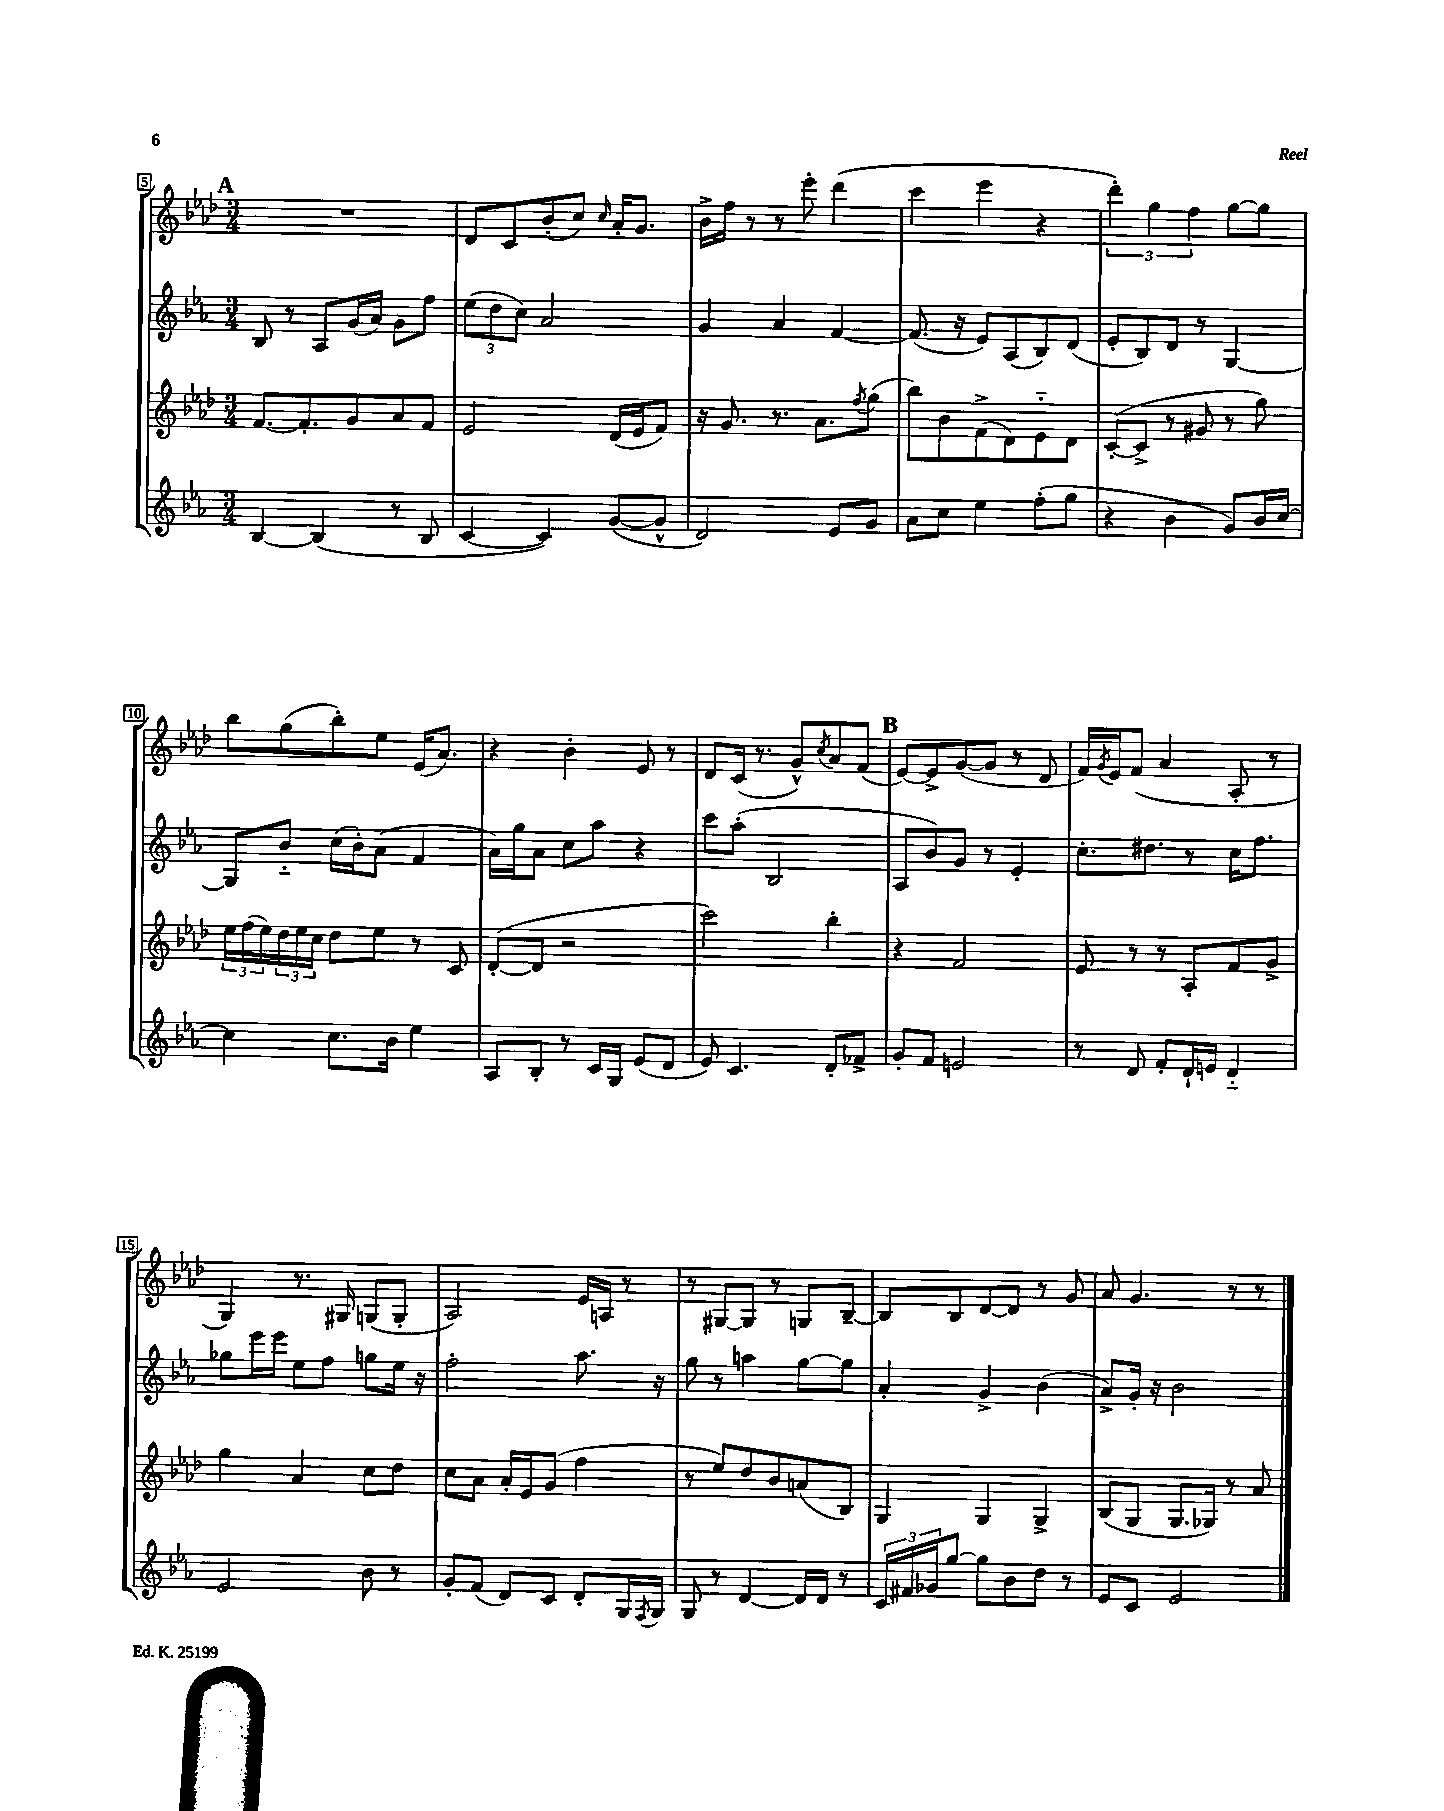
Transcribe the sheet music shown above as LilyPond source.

<<
\new StaffGroup <<
\new Staff = "s0" {
    \clef treble \key aes \major \numericTimeSignature \time 3/4
    \mark \markup { \bold "A" } R2. |
    des'8 c'8 bes'8-.( c''8) \grace { c''16 } aes'16-. g'8. |
    bes'16-> f''16 r8 r8 ees'''8-. des'''4( |
    c'''4 ees'''4 r4 |
    \tuplet 3/2 { des'''4-.) g''4 f''4 } g''8~ g''8 |
    bes''8 g''8( bes''8-.) ees''8 ees'16( aes'8.) |
    r4 bes'4-. ees'8 r8 |
    des'8 c'16( r8. g'8-^) \acciaccatura { c''8 } aes'8 f'8( |
    \mark \markup { \bold "B" } ees'8~) ees'8-> g'8~( g'8 r8 des'8 |
    f'16) \acciaccatura { g'8 } ees'16 f'8( aes'4 aes8-. r8 |
    g4) r8. gis16 g8( g8-. |
    aes2) ees'16 a16 r8 |
    r8 gis8~ gis8 r8 g8 bes8~-- |
    bes8 bes8 des'8~ des'8 r8 g'8 |
    aes'8 g'4. r8 r8 \bar "|." |
}
\new Staff = "s1" {
    \clef treble \key ees \major \numericTimeSignature \time 3/4
    \mark \markup { \bold "A" } bes8 r8 aes8 g'16( aes'16) g'8 f''8 |
    \tuplet 3/2 { ees''8( d''8 c''8) } aes'2 |
    g'4 aes'4 f'4~ |
    f'8.( r16 ees'8) aes8( bes8) d'8( |
    ees'8-. bes8) d'8 r8 g4~ |
    g8 bes'8-_ c''16( bes'16-.) aes'8( f'4 |
    aes'16) g''16 aes'8 c''8 aes''8 r4 |
    c'''8 aes''8-.( bes2 |
    \mark \markup { \bold "B" } aes8 bes'8) g'8 r8 ees'4-. |
    c''8.-. dis''8. r8 c''16 f''8. |
    ges''8 ees'''16 ees'''16 ees''8 f''8 g''8 ees''16 r16 |
    f''2-. aes''8. r16 |
    g''8 r8 a''4 g''8~ g''8 |
    aes'4-. g'4-> bes'4( |
    aes'8->) g'16-. r16 bes'2 \bar "|." |
}
\new Staff = "s2" {
    \clef treble \key aes \major \numericTimeSignature \time 3/4
    \mark \markup { \bold "A" } f'8.~ f'8.-. g'8 aes'8 f'8 |
    ees'2 des'16( ees'16 f'8) |
    r16 g'8. r8. aes'8. \acciaccatura { f''8 } g''8( |
    bes''8) bes'8 f'8->( des'8) ees'8-_ des'8 |
    c'8~-.( c'8-> r8 gis'8 r8 g''8) |
    \tuplet 3/2 { ees''16 f''16( ees''16) } \tuplet 3/2 { des''16 ees''16 c''16 } des''8 ees''8 r8 c'8 |
    des'8~-.( des'8 r2 |
    c'''2) bes''4-. |
    \mark \markup { \bold "B" } r4 f'2 |
    ees'8 r8 r8 aes8-. f'8 g'8-> |
    g''4 aes'4 c''8 des''8 |
    c''8 aes'8 aes'16-. ees'16 g'8( f''4 |
    r8 ees''8) des''8 bes'8 a'8( bes8) |
    g4 g4 g4-> |
    bes8( g8 g8. ges16) r8 aes'8 \bar "|." |
}
\new Staff = "s3" {
    \clef treble \key ees \major \numericTimeSignature \time 3/4
    \mark \markup { \bold "A" } bes4~ bes4( r8 bes8 |
    c'4~ c'4) g'8~( g'8-^ |
    d'2) ees'8 g'8 |
    aes'8 c''8 ees''4 f''8-.( g''8 |
    r4 bes'4 g'8) bes'16 c''16~ |
    c''4 c''8. bes'16 ees''4 |
    aes8 bes8-. r8 c'16 g16 ees'8( d'8 |
    ees'8) c'4. d'8-. fes'8-> |
    \mark \markup { \bold "B" } g'8-. f'8 e'2 |
    r8 d'8 f'8-. d'16-! e'16 d'4-_ |
    ees'2 bes'8 r8 |
    g'8-. f'8( d'8) c'8 d'8-. g16 \acciaccatura { f8 } g16 |
    g8 r8 d'4~ d'16 d'16 r8 |
    \tuplet 3/2 { c'16 fis'16 ges'16 } g''8~ g''8 bes'8 d''8 r8 |
    ees'8 c'8 ees'2 \bar "|." |
}
>>
>>
\layout { \context { \Score currentBarNumber = #5 \override BarNumber.stencil = #(make-stencil-boxer 0.1 0.3 ly:text-interface::print) } }
